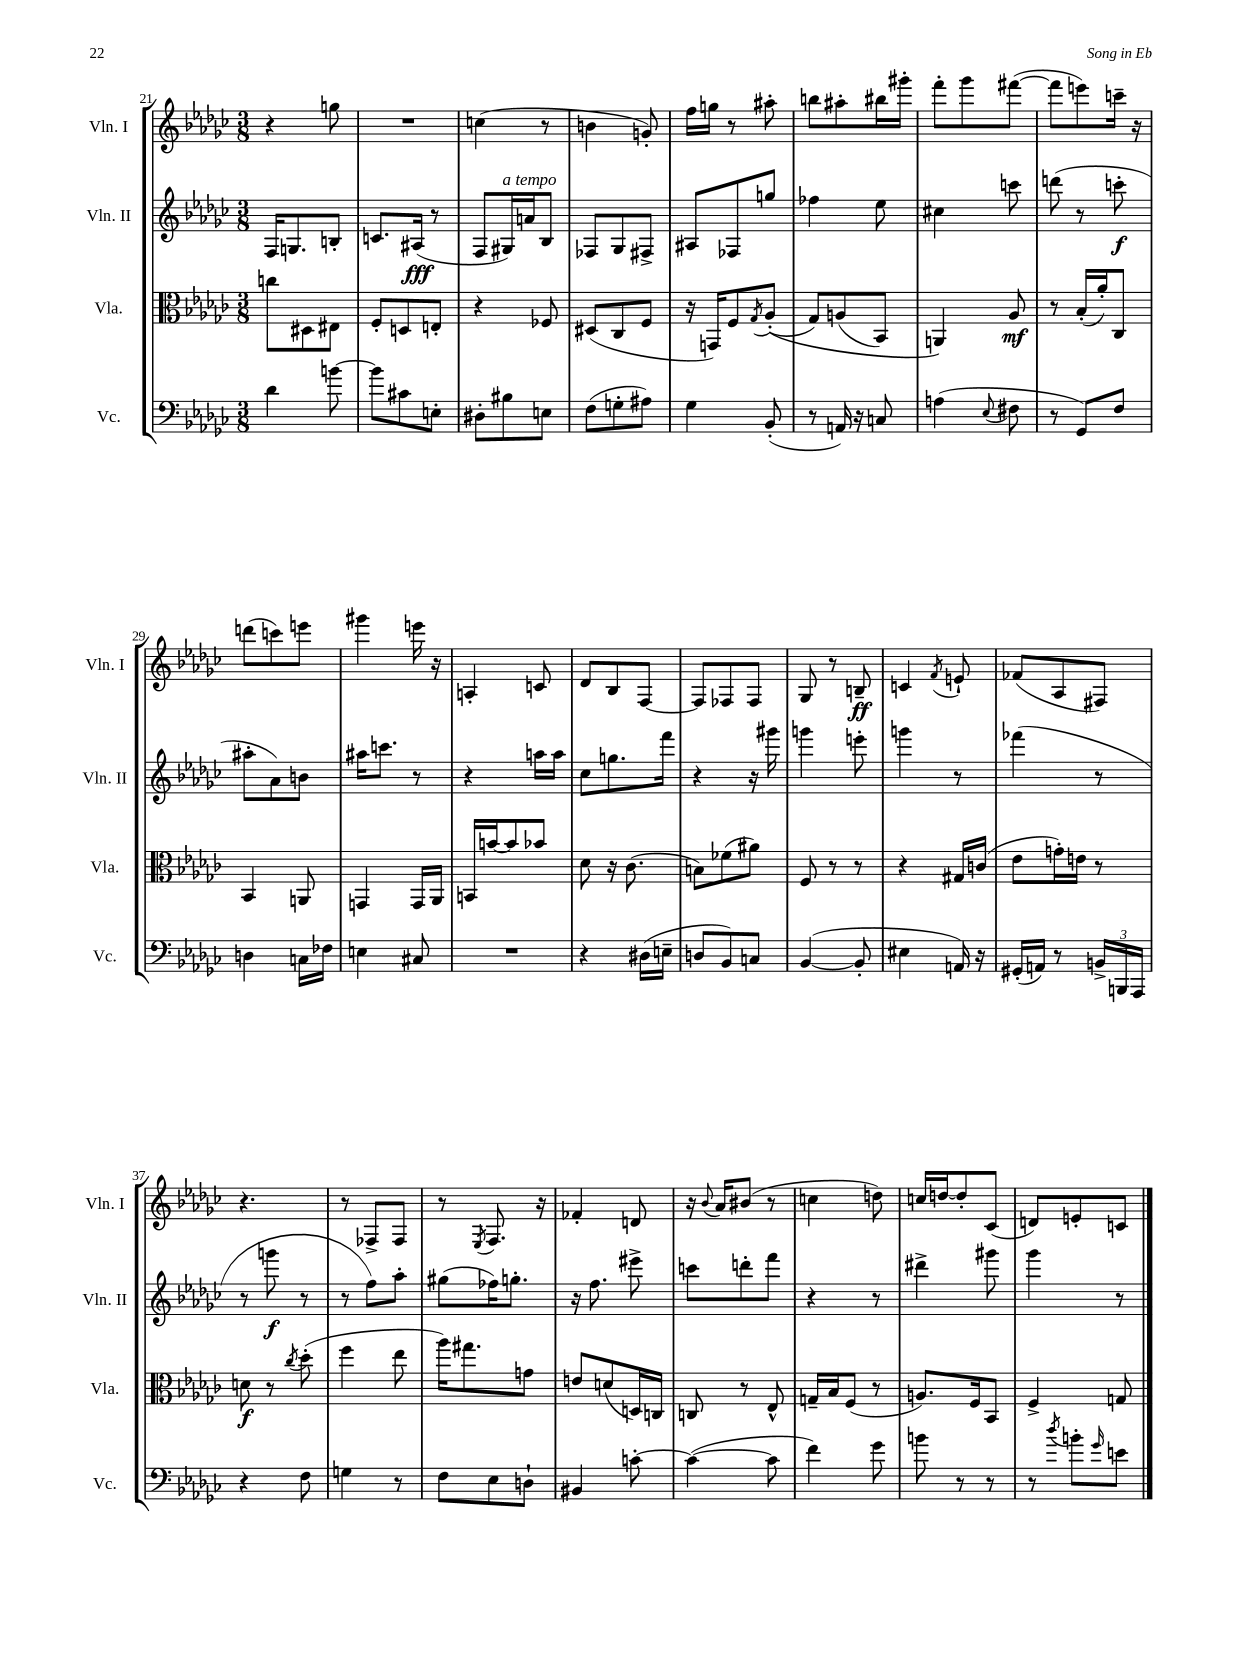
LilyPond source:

<<
\new StaffGroup <<
\new Staff = "s0" \with { instrumentName = "Vln. I" shortInstrumentName = "Vln. I" } {
    \clef treble \key ges \major \numericTimeSignature \time 3/8
    r4 g''8 |
    R4. |
    c''4( r8 |
    b'4 g'8-.) |
    f''16 g''16 r8 ais''8-. |
    b''8 ais''8-. bis''16 gis'''16-. |
    f'''8-. ges'''8 fis'''8~( |
    fis'''8 e'''8) c'''16-- r16 |
    d'''8( c'''8) e'''8 |
    gis'''4 e'''16 r16 |
    a4-. c'8 |
    des'8 bes8 f8~ |
    f8 fes8 fes8 |
    ges8 r8 b8--\ff |
    c'4 \acciaccatura { f'8 } e'8-! |
    fes'8( aes8 fis8) |
    r4. |
    r8 fes8-> fes8 |
    r8 \acciaccatura { ees8 } f8. r16 |
    fes'4-. d'8 |
    r16 \appoggiatura { bes'8 } aes'16 bis'8( r8 |
    c''4 d''8) |
    c''16 d''16~ d''8-. ces'8( |
    d'8) e'8-. c'8 \bar "|." |
}
\new Staff = "s1" \with { instrumentName = "Vln. II" shortInstrumentName = "Vln. II" } {
    \clef treble \key ges \major \numericTimeSignature \time 3/8
    f16 g8. b8-. |
    c'8. ais16\fff( r8 |
    f8 gis16^\markup { \italic "a tempo" }) a'16 bes8 |
    fes8 ges8 fis8-> |
    ais8 fes8 g''8 |
    fes''4 ees''8 |
    cis''4 c'''8 |
    d'''8( r8 c'''8-.\f |
    ais''8-. aes'8) b'8 |
    ais''16 c'''8. r8 |
    r4 a''16 a''16 |
    ces''8 g''8. f'''16 |
    r4 r16 gis'''16 |
    g'''4 e'''8-. |
    g'''4 r8 |
    fes'''4( r8 |
    r8 g'''8\f r8 |
    r8 f''8) aes''8-. |
    gis''8( fes''16) g''8.-. |
    r16 f''8. eis'''8-> |
    c'''8 d'''8-. f'''8 |
    r4 r8 |
    dis'''4-> gis'''8 |
    ges'''4 r8 \bar "|." |
}
\new Staff = "s2" \with { instrumentName = "Vla." shortInstrumentName = "Vla." } {
    \clef alto \key ges \major \numericTimeSignature \time 3/8
    c''8 dis8 eis8 |
    f8-. d8 e8-. |
    r4 fes8 |
    dis8( ces8 f8 |
    r16 g,16) f8 \acciaccatura { ges8 } aes8-.(\( |
    ges8) a8( bes,8) |
    a,4\) aes8\mf |
    r8 bes16-.( aes'16-.) ces8 |
    bes,4 a,8 |
    g,4 g,16 aes,16 |
    b,16 b'16~ b'8 bes'8 |
    des'8 r16 ces'8.( |
    b8) fes'8( ais'8) |
    f8 r8 r8 |
    r4 gis16 c'16( |
    ees'8 g'16-.) e'16 r8 |
    d'8\f r8 \acciaccatura { ces''8 } des''8-.( |
    f''4 ees''8 |
    aes''16) gis''8. g'8 |
    e'8 d'8( d16) c16 |
    c8 r8 ees8-^ |
    g16-- bes16 f8( r8 |
    a8.) f16 bes,8 |
    f4-> g8 \bar "|." |
}
\new Staff = "s3" \with { instrumentName = "Vc." shortInstrumentName = "Vc." } {
    \clef bass \key ges \major \numericTimeSignature \time 3/8
    des'4 b'8~ |
    b'8 cis'8 e8-. |
    dis8-. bis8 e8 |
    f8( g8-. ais8) |
    ges4 bes,8-.( |
    r8 a,16) r16 c8 |
    a4( \appoggiatura { ees8 } fis8 |
    r8 ges,8) f8 |
    d4 c16 fes16 |
    e4 cis8 |
    R4. |
    r4 dis16( e16-- |
    d8 bes,8) c8 |
    bes,4~( bes,8-. |
    eis4 a,16) r16 |
    gis,16-.( a,16) r8 \tuplet 3/2 { b,16-> b,,16 aes,,16 } |
    r4 f8 |
    g4 r8 |
    f8 ees8 d8-! |
    bis,4 c'8~-. |
    c'4~( c'8 |
    f'4) ges'8 |
    b'8 r8 r8 |
    r8 \acciaccatura { des''8 } b'8-. \grace { ges'16 } e'8 \bar "|." |
}
>>
>>
\layout { \context { \Score currentBarNumber = #21 } }
